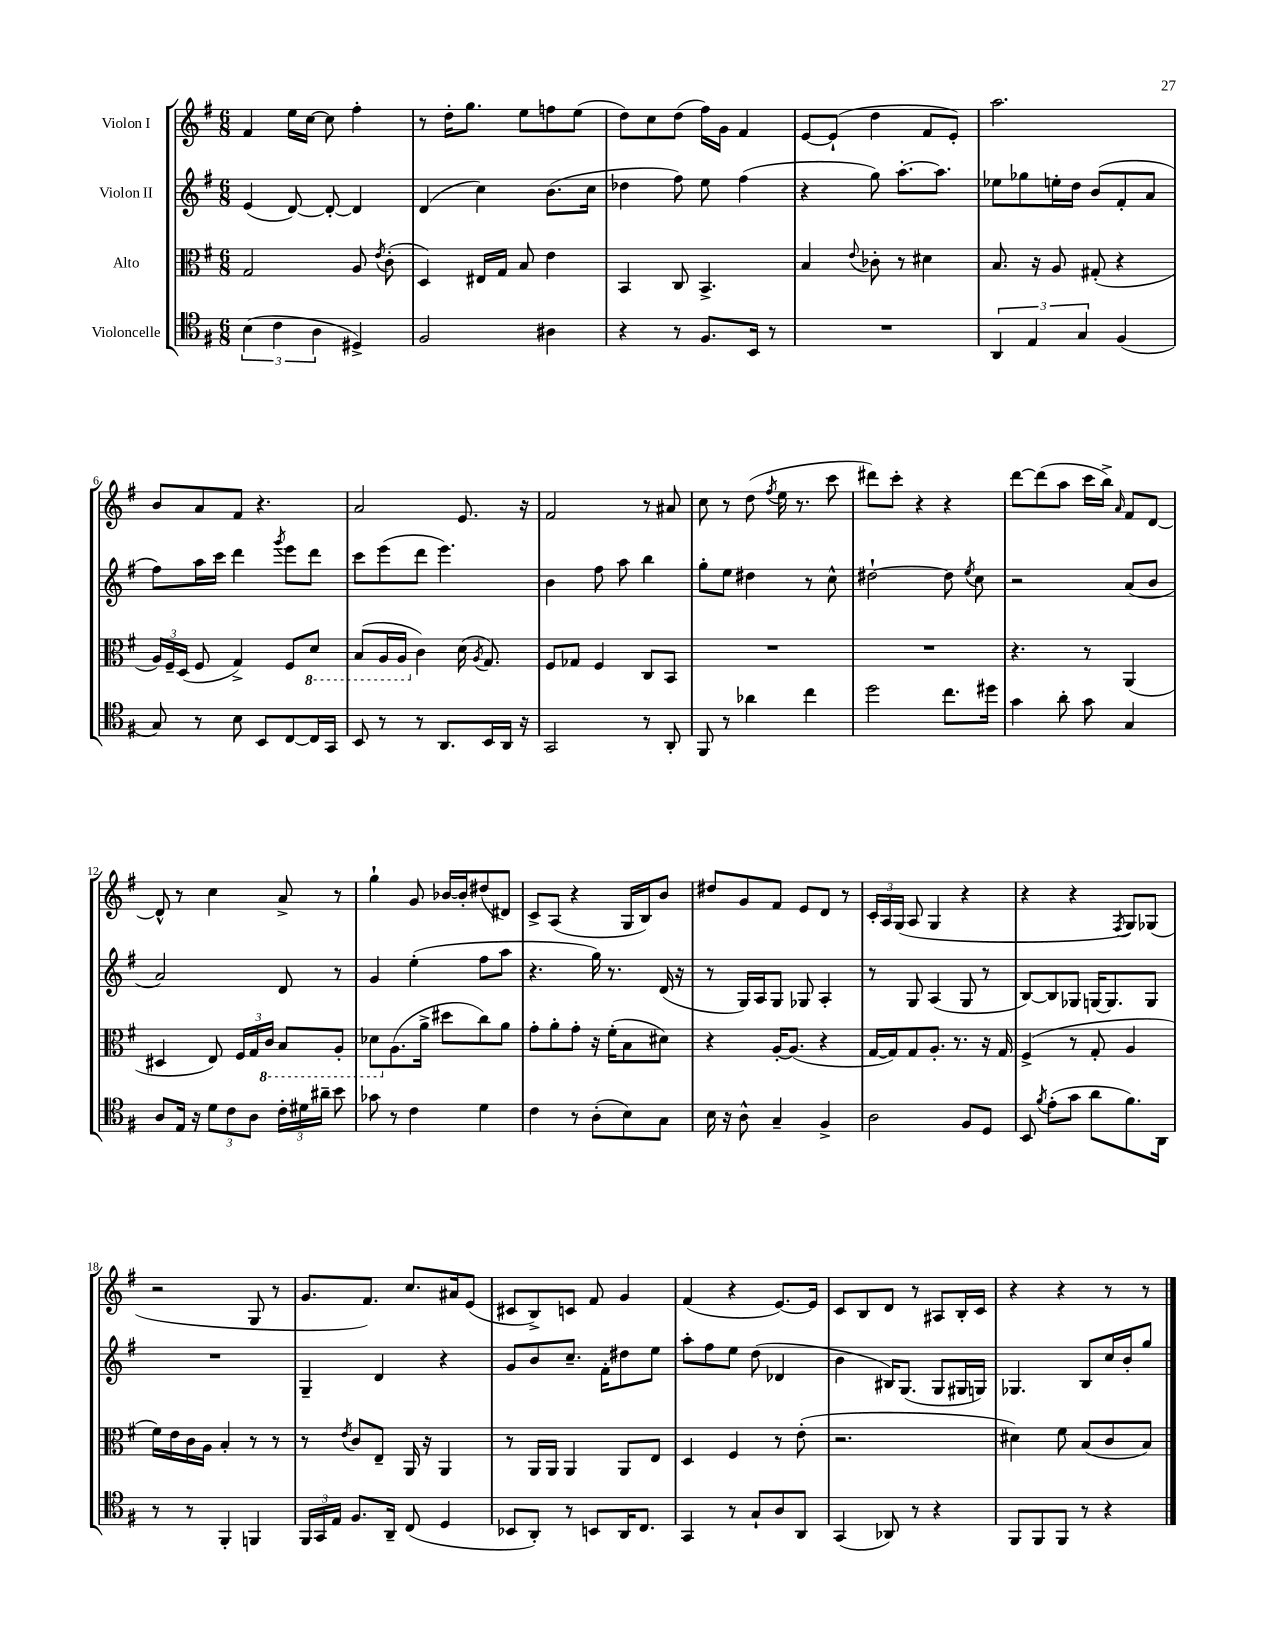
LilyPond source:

<<
\new StaffGroup <<
\new Staff = "s0" \with { instrumentName = "Violon I" } {
    \clef treble \key g \major \numericTimeSignature \time 6/8
    \autoBeamOff fis'4 e''16[ c''16]~ c''8 fis''4-. |
    r8 d''16[-. g''8.] e''8[ f''8 e''8]( |
    d''8[) c''8 d''8]( fis''16[) g'16] fis'4 |
    e'8[~ e'8]-!( d''4 fis'8[ e'8]-.) |
    a''2. |
    b'8[ a'8 fis'8] r4. |
    a'2 e'8. r16 |
    fis'2 r8 ais'8 |
    c''8 r8 d''8( \acciaccatura { fis''8 } e''16 r8. c'''8 |
    dis'''8[) c'''8]-. r4 r4 |
    d'''8[~ d'''8( a''8] c'''16[ b''16]->) \grace { a'16 } fis'8[ d'8]~ |
    d'8-^ r8 c''4 a'8-> r8 |
    g''4-! g'8 bes'16[~ bes'16-. dis''8( dis'8]) |
    c'8[-> a8]( r4 g16[ b16) b'8] |
    dis''8[ g'8 fis'8] e'8[ d'8] r8 |
    \tuplet 3/2 { c'16[-. a16 g16]( } a8 g4 r4 |
    r4 r4 \acciaccatura { fis8 } g8[) ges8]( |
    r2 g8 r8 |
    g'8.[ fis'8.]) c''8.[ ais'16 e'8]( |
    cis'8[ b8->) c'8] fis'8 g'4 |
    fis'4( r4 e'8.[~) e'16] |
    c'8[ b8 d'8] r8 ais8[ b16-. c'16] |
    r4 r4 r8 r8 \bar "|." |
}
\new Staff = "s1" \with { instrumentName = "Violon II" } {
    \clef treble \key g \major \numericTimeSignature \time 6/8
    \autoBeamOff e'4( d'8~) d'8~-. d'4 |
    d'4( c''4) b'8.[( c''16] |
    des''4 fis''8) e''8 fis''4( |
    r4 g''8) a''8.[~-. a''8.] |
    ees''8[ ges''8 e''16-. d''16] b'8[( fis'8-. a'8] |
    fis''8[) a''16 c'''16] d'''4 \acciaccatura { g'''8 } e'''8[ d'''8] |
    c'''8[ e'''8( d'''8] e'''4.) |
    b'4 fis''8 a''8 b''4 |
    g''8[-. e''8] dis''4 r8 c''8-^ |
    dis''2~-! dis''8 \acciaccatura { e''8 } c''8 |
    r2 a'8[( b'8] |
    a'2) d'8 r8 |
    g'4 e''4-.( fis''8[ a''8] |
    r4. g''16) r8. d'16( r16 |
    r8 g16[) a16 g8] ges8 a4-. |
    r8 g8 a4( g8 r8 |
    b8[~) b8 ges8] g16[~ g8. g8] |
    R2. |
    g4-- d'4 r4 |
    g'8[ b'8 c''8.]-- fis'16[-. dis''8 e''8] |
    a''8[-. fis''8 e''8] d''8( des'4 |
    b'4 bis16[) g8.]( g8[ gis16 g16]) |
    ges4. b8[ c''16 b'16-. g''8] \bar "|." |
}
\new Staff = "s2" \with { instrumentName = "Alto" } {
    \clef alto \key g \major \numericTimeSignature \time 6/8
    \autoBeamOff g2 a8 \acciaccatura { e'8 } c'8-.( |
    d4) eis16[ g16] b8 e'4 |
    b,4 c8 b,4.-> |
    b4 \appoggiatura { e'8 } ces'8-. r8 dis'4 |
    b8. r16 a8 gis8-.( r4 |
    \tuplet 3/2 { a16[) fis16-- d16]( } fis8 g4->) fis8[ \ottava #-1 d8] |
    b,8[( a,16 a,16] \ottava #0 c'4) d'16( \acciaccatura { a8 } g8.) |
    fis8[ ges8] fis4 c8[ b,8] |
    R2. |
    R2. |
    r4. r8 a,4( |
    dis4 e8) \tuplet 3/2 { fis16[ g16 \ottava #-1 c16] } b,8[ a,8]-. |
    des8[ \ottava #0 a8.( a'16]-> dis''8[ c''8) a'8] |
    g'8[-. a'8-. g'8]-. r16 fis'16[-.( b8 dis'8]) |
    r4 a16[~-. a8.]( r4 |
    g16[~ g16) g8 a8.]-. r8. r16 g16 |
    fis4->( r8 g8-. a4 |
    fis'16[) e'16 c'16 a16] b4-. r8 r8 |
    r8 \acciaccatura { e'8 } c'8[ e8]-- a,16 r16 a,4 |
    r8 a,16[ a,16] a,4 a,8[ e8] |
    d4 fis4 r8 e'8-.( |
    r2. |
    dis'4) fis'8 b8[( c'8 b8]) \bar "|." |
}
\new Staff = "s3" \with { instrumentName = "Violoncelle" } {
    \clef tenor \key g \major \numericTimeSignature \time 6/8
    \autoBeamOff \tuplet 3/2 { b4( c'4 a4 } dis4->) |
    fis2 ais4 |
    r4 r8 fis8.[ b,16] r8 |
    R2. |
    \tuplet 3/2 { a,4 e4 g4 } fis4( |
    g8) r8 b8 b,8[ c8~ c16 g,16] |
    b,8 r8 r8 a,8.[ b,16 a,16] r16 |
    g,2 r8 a,8-. |
    fis,8 r8 aes'4 c''4 |
    d''2 c''8.[ dis''16] |
    g'4 a'8-. g'8 g4 |
    a8[ e16] r16 \tuplet 3/2 { d'8[ c'8 a8] } \tuplet 3/2 { c'16[-. dis'16 ais'16]-- } b'8 |
    ges'8 r8 c'4 d'4 |
    c'4 r8 a8[-.( b8) g8] |
    b16 r16 a8-^ g4-- fis4-> |
    a2 fis8[ d8] |
    b,8 \acciaccatura { fis'8 } e'8[-.( g'8] a'8[ fis'8.) a,16] |
    r8 r8 fis,4-. f,4 |
    \tuplet 3/2 { fis,16[ g,16 e16] } fis8.[ a,16]-- c8( d4 |
    bes,8[ a,8]-.) r8 b,8[ a,16 c8.] |
    g,4 r8 g8[-! a8 a,8] |
    g,4( aes,8) r8 r4 |
    fis,8[ fis,8 fis,8] r8 r4 \bar "|." |
}
>>
>>
